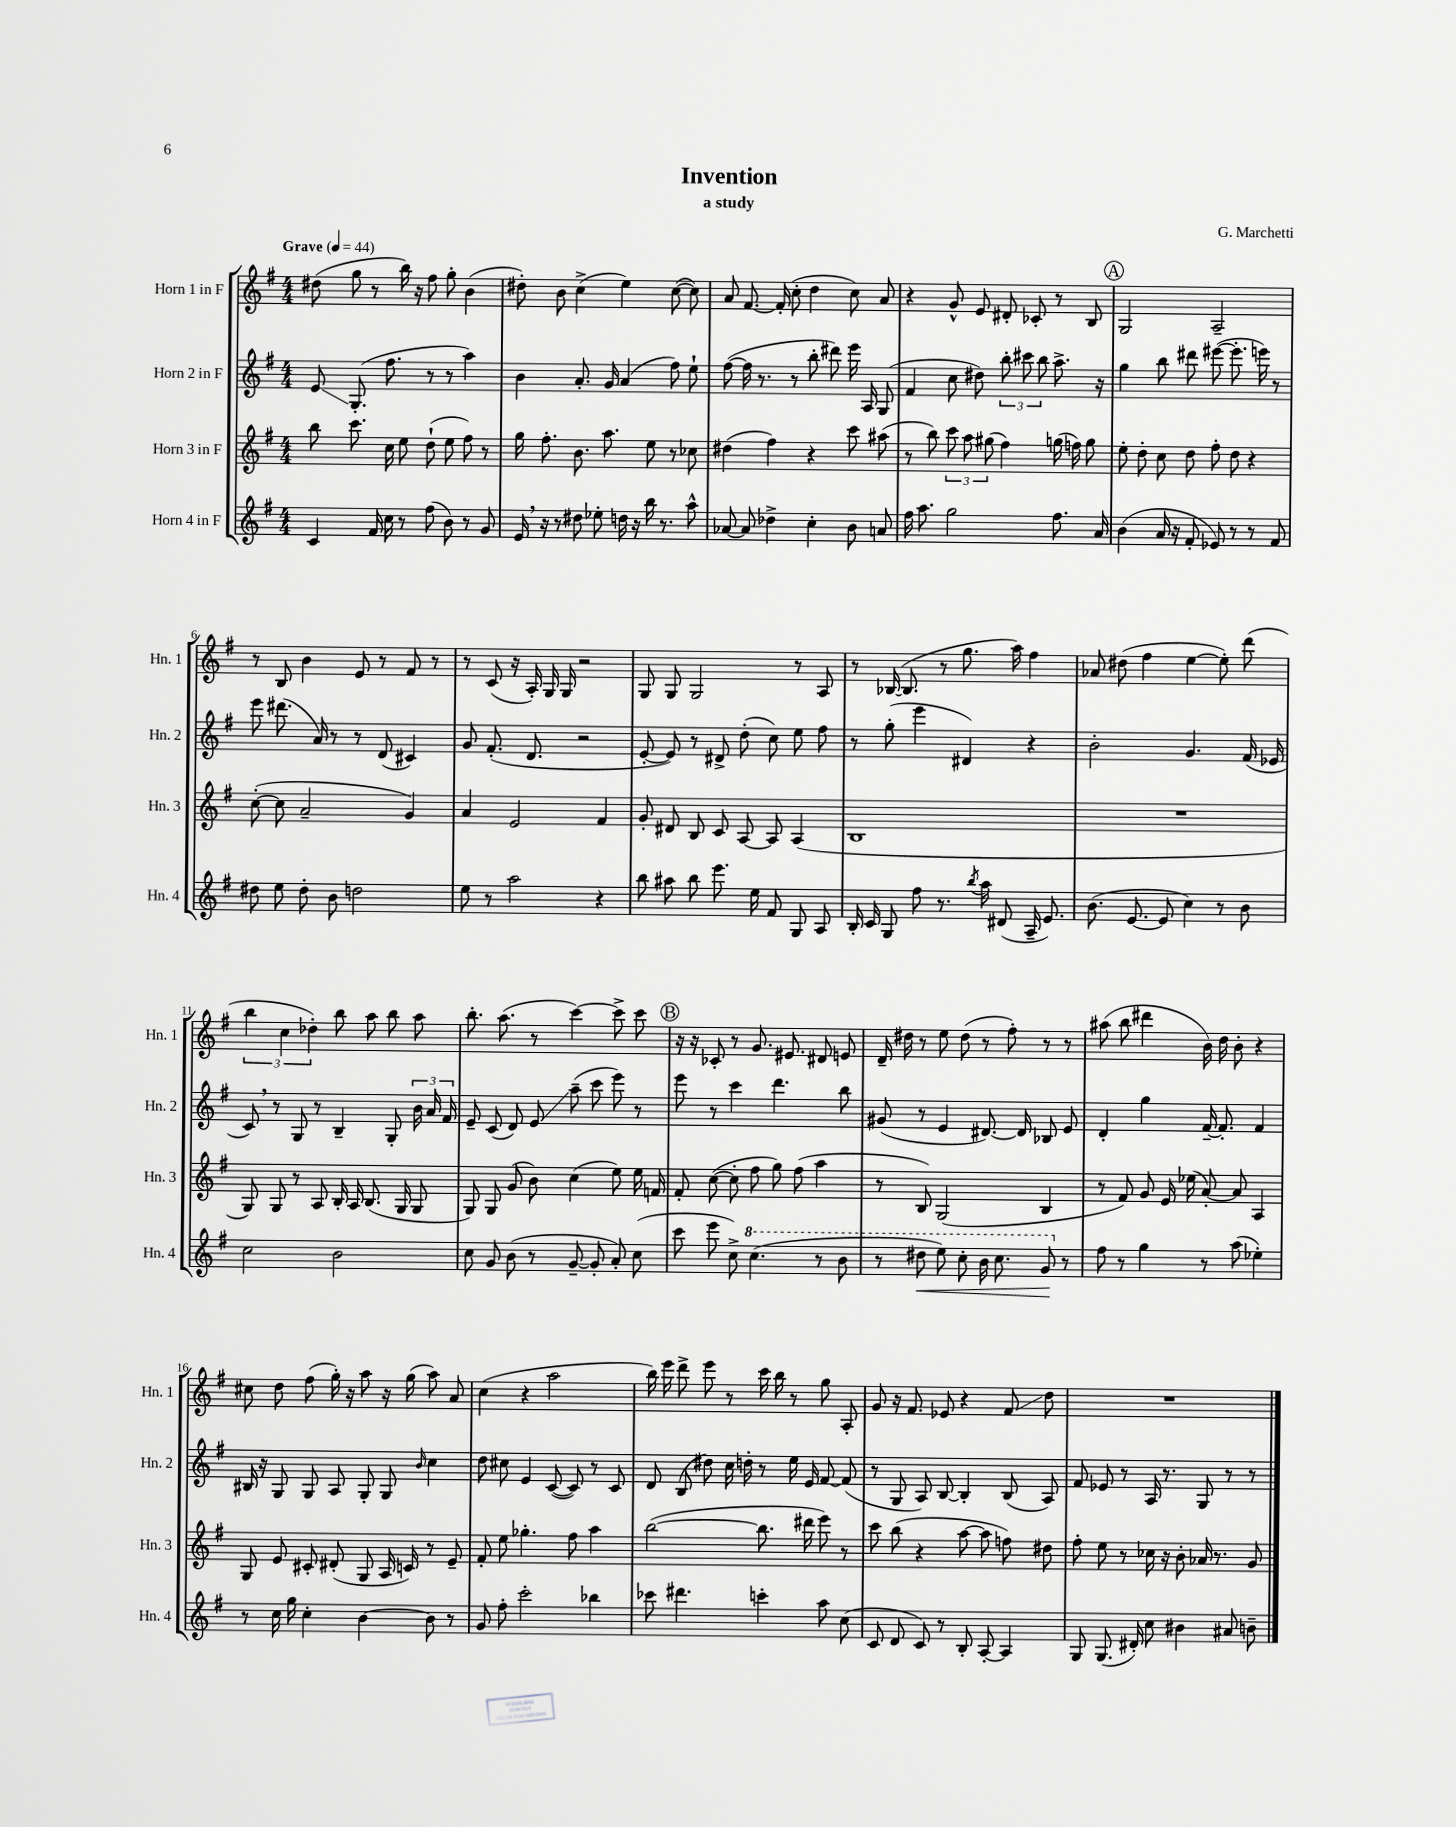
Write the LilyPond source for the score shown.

\header { title = "Invention" composer = "G. Marchetti" subtitle = "a study" }
<<
\new StaffGroup <<
\new Staff = "s0" \with { instrumentName = "Horn 1 in F" shortInstrumentName = "Hn. 1" } {
    \clef treble \key g \major \numericTimeSignature \time 4/4 \tempo "Grave" 4 = 44
    \autoBeamOff dis''8( g''8 r8 b''16) r16 fis''8 g''8-. b'4( |
    dis''8-.) b'8 c''4->( e''4) c''8~( c''8) |
    a'8 fis'8.~ fis'16-.( c''8-. d''4 c''8) a'8 |
    r4 g'8-^ e'8 dis'8-. ces'8-. r8 b8 |
    \mark \markup { \circle "A" } g2 a2-- |
    r8 b8 b'4 e'8 r8 fis'8 r8 |
    r8 c'8( r16 a16-.) g16 g16 r2 |
    g8 g8 g2 r8 a8 |
    r8 bes16~( bes8. r8 g''8. a''16) fis''4 |
    aes'8 dis''8( fis''4 e''4~ e''8-.) d'''8( |
    \tuplet 3/2 { b''4 c''4 des''4-.) } b''8 a''8 b''8 a''8 |
    b''8.-. a''8.( r8 c'''4~) c'''8-> c'''8 |
    \mark \markup { \circle "B" } r16 r16 ces'8-. r8 g'8. eis'8. dis'8 e'8 |
    d'16-- dis''16 r8 e''8 dis''8( r8 fis''8-.) r8 r8 |
    ais''8( b''8 dis'''4 b'16) d''16 b'8-. r4 |
    cis''8 d''8 fis''8( g''16-.) r16 a''8 r16 g''16( a''8) a'8 |
    c''4( r4 a''2 |
    b''16) e'''16 d'''8-> e'''8 r8 c'''16 b''16 r8 g''8 a8-. |
    g'8 r16 fis'8. ees'8 r4 fis'8\glissando d''8 |
    R1 \bar "|." |
}
\new Staff = "s1" \with { instrumentName = "Horn 2 in F" shortInstrumentName = "Hn. 2" } {
    \clef treble \key g \major \numericTimeSignature \time 4/4
    \autoBeamOff e'8\glissando g8.-.( fis''8. r8 r8 a''4) |
    b'4 a'8.-. g'16 a'4( fis''8) e''8-! |
    fis''8~( fis''16 r8. r8 b''8-. dis'''8) e'''16 a16 g8( |
    fis'4 c''8 dis''8) \tuplet 3/2 { b''8-. cis'''8 b''8 } a''8.-> r16 |
    \mark \markup { \circle "A" } g''4 b''8 dis'''8 eis'''8~( eis'''8.-. e'''16) r8 |
    e'''8 dis'''8.( a'16) r8 r8 d'8( cis'4) |
    g'8 fis'8.-.( d'8. r2 |
    e'8~-. e'8) r8 dis'8-> d''8-.( c''8) e''8 fis''8 |
    r8 g''8-.( e'''4 dis'4) r4 |
    b'2-. g'4. fis'16( ees'16 |
    c'8) \breathe r8 g8 r8 b4-- g8-. \tuplet 3/2 { b'16 a'16 fis'16 } |
    e'8-- c'8( d'8) e'8\glissando a''8--( c'''8 e'''8) r8 |
    \mark \markup { \circle "B" } e'''8 r8 c'''4 d'''4. b''8 |
    gis'8( r8 e'4 dis'8.~) dis'16 bes8 e'8 |
    d'4-. g''4 fis'16~-- fis'8.-. fis'4 |
    bis16 r16 g8 g8 a8 g8-. g8 \grace { b'16 } c''4 |
    d''8 cis''8 e'4 c'8~( c'8) r8 c'8 |
    d'8 b8( dis''8) c''16 d''16-. r8 e''16 e'16 fis'8~ fis'8( |
    r8 g8 a8) b8~ b4-. b8( a8) |
    fis'8 ees'8 r8 a16 r8. g8 r8 r8 \bar "|." |
}
\new Staff = "s2" \with { instrumentName = "Horn 3 in F" shortInstrumentName = "Hn. 3" } {
    \clef treble \key g \major \numericTimeSignature \time 4/4
    \autoBeamOff b''8 c'''8. c''16 e''8 d''8-!( e''8 fis''8) r8 |
    g''16 fis''8.-. b'8. a''8. e''8 r8 ces''8 |
    dis''4( fis''4) r4 c'''8 ais''8( |
    r8 b''8) \tuplet 3/2 { c'''8 a''8 gis''8( } fis''4) g''16( f''16) g''8 |
    \mark \markup { \circle "A" } e''8-. d''8-. c''8 d''8 fis''8-. d''8 r4 |
    c''8~-.( c''8 a'2-- g'4) |
    a'4 e'2 fis'4 |
    g'8-. dis'8 b8 c'8 a8~ a8 a4( |
    b1 |
    R1 |
    g8) g8 r8 a8 b16-. a16 b8.( g16 g8 |
    g8) g8 g'8( b'8) c''4( e''8) e''16 f'16 |
    \mark \markup { \circle "B" } fis'8-. c''8~( c''8-. fis''8 g''8) fis''8( a''4 |
    r8 b8) g2( b4 |
    r8 fis'8) g'8 e'16 ees''16( a'8~-.) a'8 a4 |
    g8 e'8 cis'8-. dis'8-.( g8 a16 c'16) r8 e'8-- |
    fis'8-. e''8 ges''4.-. fis''8 a''4 |
    b''2~( b''8. dis'''16 e'''8) r8 |
    c'''8 b''8( r4 a''8~ a''8 f''8) dis''8 |
    fis''8-. e''8 r8 ces''16 r16 b'8-. aes'16 r8. g'8 \bar "|." |
}
\new Staff = "s3" \with { instrumentName = "Horn 4 in F" shortInstrumentName = "Hn. 4" } {
    \clef treble \key g \major \numericTimeSignature \time 4/4
    \autoBeamOff c'4 fis'16 c''16 r8 fis''8( b'8) r8 g'8 |
    e'16 \breathe r16 r8 dis''8 ees''8-. d''16 r16 b''16 r8. a''8-^ |
    aes'8~ aes'8 des''4-> c''4-. b'8 a'8 |
    fis''16 a''8. g''2 fis''8. a'16 |
    \mark \markup { \circle "A" } b'4( a'16 r16 fis'8-. ees'8) r8 r8 fis'8 |
    dis''8 e''8 dis''8-. b'8 d''2 |
    e''8 r8 a''2 r4 |
    b''8 ais''8 b''8 e'''8. e''16 fis'8 g8 a8 |
    b16-. c'16 g8 fis''8 r8. \acciaccatura { b''8 } a''16 dis'8( a16-- e'8.) |
    b'8.( e'8.~ e'8 c''4) r8 b'8 |
    c''2 b'2 |
    c''8 g'8 b'8( r8 g'8~-- g'8-. a'8-.) c''8( |
    \mark \markup { \circle "B" } c'''8 e'''8 c''8->) \ottava #1 c'''4.( r8 b''8 |
    r8 dis'''8\< e'''8) c'''8-. b''16 c'''8. g''8\! \ottava #0 r8 |
    fis''8 r8 g''4 r8 a''8( ees''4-.) |
    r8 c''16 g''16 c''4-. b'4~ b'8 r8 |
    g'8 fis''8-. c'''2-. bes''4 |
    ces'''8 dis'''4. c'''4-. a''8 c''8( |
    c'8 d'8 c'8) r8 b8-. a8~-. a4 |
    g8 g8.( dis'16-.) c''8 bis'4 ais'8 b'8-- \bar "|." |
}
>>
>>
